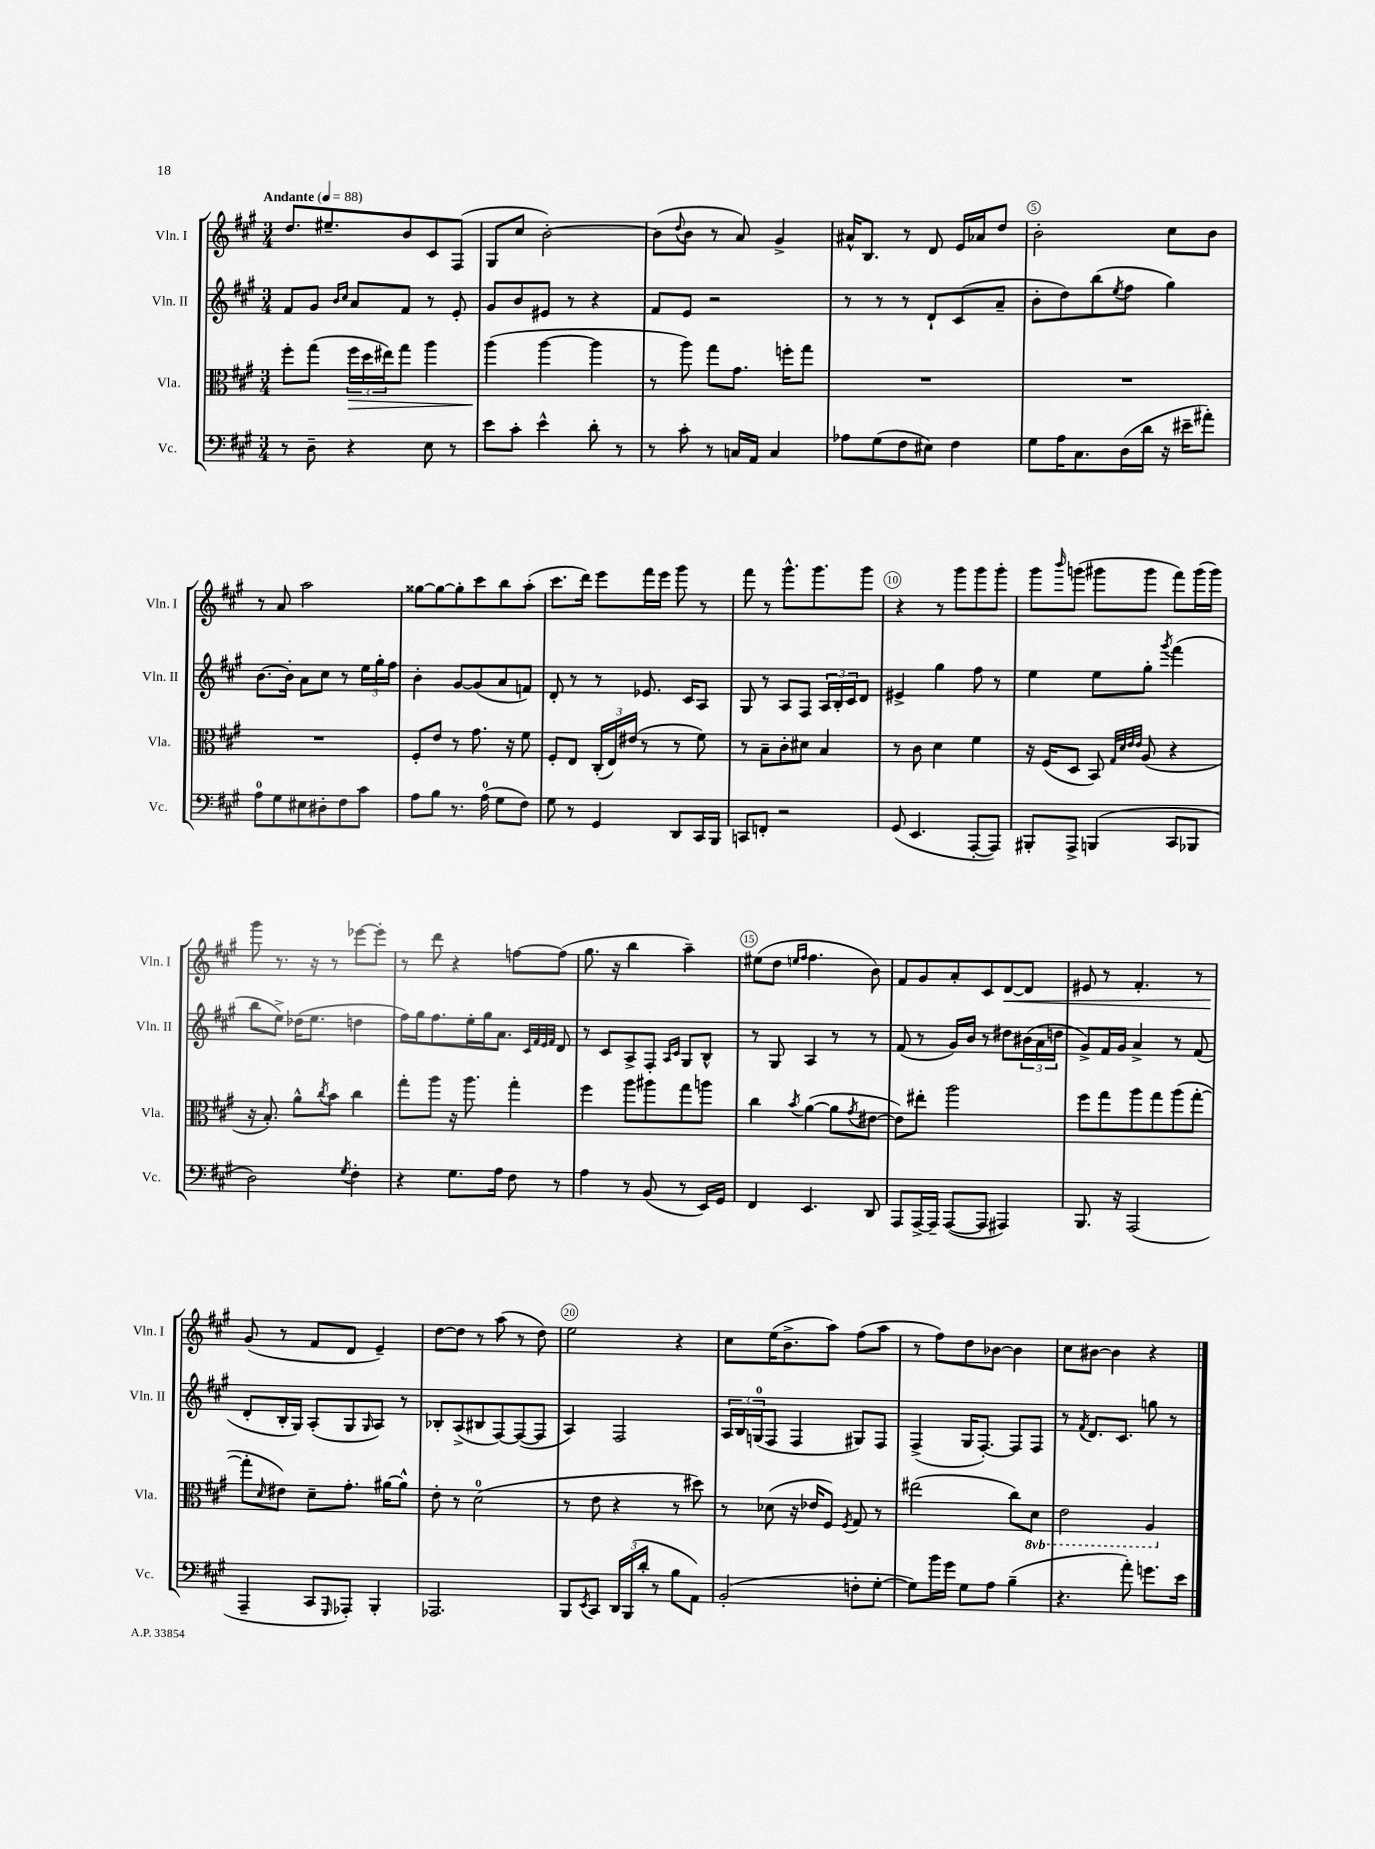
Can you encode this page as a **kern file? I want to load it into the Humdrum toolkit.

**kern	**kern	**dynam	**kern	**kern	**dynam
*part4	*part3	*part3	*part2	*part1	*part1
*staff4	*staff3	*staff3	*staff2	*staff1	*staff1
*I"Vc.	*I"Vla.	*	*I"Vln. II	*I"Vln. I	*
*I'Vc.	*I'Vla.	*	*I'Vln. II	*I'Vln. I	*
*clefF4	*clefC3	*	*clefG2	*clefG2	*
*k[f#c#g#]	*k[f#c#g#]	*	*k[f#c#g#]	*k[f#c#g#]	*
*M3/4	*M3/4	*	*M3/4	*M3/4	*
*MM88	*MM88	*	*MM88	*MM88	*
=1	=1	=1	=1	=1	=1
!	!	!	!	!LO:TX:a:B:t=Andante	!
8r	8ff#'\L	.	8f#/L	8.dd/L	.
8D~\	(8gg#\J	.	8g#/J	.	.
.	.	.	.	8.ee#X~/	.
.	.	.	16qqb/LL	.	.
.	.	.	16qqcc#/JJ	.	.
!	!	!LO:HP:b	!	!	!
4r	24ff#\LL	>	8a/L	.	.
.	24dd\	.	.	.	.
.	24ee#X\J)	.	.	.	.
.	8gg#\J	.	8f#/J	8b/	.
8E\	4aa\	.	8r	8c#/	.
8r	.	.	8e'/	(8F#/J	.
=2	=2	=2	=2	=2	=2
8e\L	(4aa\	.	8g#/L	8G#/L	.
8c#'\J	.	.	8b/	8cc#/J	.
4e^^\	[4aa\	]	8e#X/J	[2b'\)	.
.	.	.	8r	.	.
8d'\	4aa\]	.	4r	.	.
8r	.	.	.	.	.
=3	=3	=3	=3	=3	=3
8r	8r	.	8f#/L	(8b\L]	.
.	.	.	.	8qqdd/	.
8c#'\	8aa\)	.	8e/J	8b\J	.
8r	8gg#\L	.	2r	8r	.
16Cn/LL	8.g#\J	.	.	8a/)	.
16AA/JJ	.	.	.	.	.
4C/	.	.	.	4g#^/	.
.	16ffn'\KL	.	.	.	.
.	8gg#\J	.	.	.	.
=4	=4	=4	=4	=4	=4
8A-X\L	2.r	.	8r	16a#X^^/KL	.
.	.	.	.	8.B/J	.
(8G#\	.	.	8r	.	.
8F#\	.	.	8r	8r	.
8E#X\J)	.	.	8d`/L	8d/	.
4F#\	.	.	(8c#/	16e/LL	.
.	.	.	.	16a-X/J	.
.	.	.	8a~/J	8dd/J	.
=5	=5	=5	=5	=5	=5
8G#\L	2.r	.	8b'\L	2b'\	.
16A\K	.	.	8dd\)	.	.
8.C#\	.	.	.	.	.
.	.	.	(8bb\	.	.
.	.	.	8qee/	.	.
(16D\L	.	.	8ff#\J	.	.
16d\JJ	.	.	.	.	.
16r	.	.	4gg#\)	8cc#\L	.
16e#X~\KL	.	.	.	.	.
8a#X'\J)	.	.	.	8b\J	.
!!LO:LB:g=z
=6	=6	=6	=6	=6	=6
8A\L	2.r	.	[8.b\L	8r	.
8G#\	.	.	.	8a/	.
.	.	.	16b'\Jk]	.	.
8E#X\	.	.	8a\L	2aa\	.
8D#X'\	.	.	8cc#\J	.	.
8F#\	.	.	8r	.	.
8c#\J	.	.	24ee\LL	.	.
.	.	.	24gg#'\	.	.
.	.	.	24ff#\JJ	.	.
=7	=7	=7	=7	=7	=7
8A\L	8F#'/L	.	4b'\	[8gg##X\L	.
8B\J	8e/J	.	.	8gg##\_	.
8.r	8r	.	[8g#/L	8gg##'\]	.
.	8.g#\	.	(8g#/]	8ccc#\	.
(16A\	.	.	.	.	.
8G#\L	.	.	8a/	8bb\	.
.	16r	.	.	.	.
8F#\J)	8f#\	.	8fn/J)	(8aa'\J	.
=8	=8	=8	=8	=8	=8
8G#\	8F#'/L	.	8d'/	8.ccc#\L	.
8r	8E/J	.	8r	.	.
.	.	.	.	16ddd\Jk)	.
4GG#/	(24C#'/LL	.	8r	8eee\L	.
.	24E/)	.	.	.	.
.	(24e#X/JJ	.	.	.	.
.	8r	.	8.e-X/	16fff#\L	.
.	.	.	.	16eee\JJ	.
8DD/L	8r	.	.	8ggg#\	.
.	.	.	16c#/KL	.	.
16CC#/L	8f#\)	.	8A/J	8r	.
16BBB/JJ	.	.	.	.	.
=9	=9	=9	=9	=9	=9
8CCn/L	8r	.	8G#/	8fff#\	.
8FFn'/J	8B~\L	.	8r	8r	.
2r	8c#'\	.	8A/L	8.ggg#^^\L	.
.	8d#X\J	.	8F#/J	.	.
.	.	.	.	8.ggg#\	.
.	4B/	.	24A/LL	.	.
.	.	.	24B'/	.	.
.	.	.	24c#/J	.	.
.	.	.	8d/J	8ggg#\J	.
=10	=10	=10	=10	=10	=10
(8GG#/	8r	.	4e#X^/	4r	.
4.EE/	8c#\	.	.	.	.
.	4d\	.	4gg#\	8r	.
.	.	.	.	8ggg#\L	.
[8AAA'/L	4f#\	.	8ff#\	8ggg#\	.
8AAA/J])	.	.	8r	8ggg#'\J	.
=11	=11	=11	=11	=11	=11
8BBB#X'/L	16r	.	4ee\	8ggg#\L	.
.	(16F#/KL	.	.	.	.
.	.	.	.	16qqbbb/	.
8AAA^/J	8D/J	.	.	(8gggn\J	.
(4BBBn/	8BB/)	.	8ee\L	8ggg#X\L	.
.	32qqG#/LLL	.	.	.	.
.	32qqd/	.	.	.	.
.	32qqe/	.	.	.	.
.	32qqe/JJJ	.	.	.	.
.	(8A/	.	8gg#'\J	8ggg#\J	.
.	.	.	8qggg#/	.	.
8CC#/L	4r	.	(4fff#\	8fff#\L)	.
8BBB-X/J	.	.	.	(16ggg#\L	.
.	.	.	.	16ggg#\JJ)	.
!!LO:LB:g=z
=12	=12	=12	=12	=12	=12
2D\)	16r	.	8bb\L	8ggg#\	.
.	8.B'/)	.	.	.	.
.	.	.	8ee^\J)	8.r	.
.	8a^^\L	.	(16dd-X\KL	.	.
.	.	.	8.ee\J	16r	.
.	8qcc#/	.	.	.	.
.	8b\J	.	.	8r	.
8qG#/	.	.	.	.	.
4F#'\	4cc#\	.	4ddn\	[8eee-X\L	.
.	.	.	.	8eee-'\J]	.
=13	=13	=13	=13	=13	=13
4r	8gg#'\L	.	16ff#\LL)	8r	.
.	.	.	16gg#\J	.	.
.	8aa\J	.	8.ff#\	8ddd\	.
8.G#\L	16r	.	.	4r	.
.	8.aa\	.	16ee'\L	.	.
.	.	.	16gg#\J	.	.
16A\Jk	.	.	8.a\J	.	.
8F#\	4gg#'\	.	.	[8ffn\L	.
.	.	.	32qqc#/LLL	.	.
.	.	.	32qqf#/	.	.
.	.	.	32qqe/	.	.
.	.	.	32qqf#/JJJ	.	.
8r	.	.	8d/	(8ff\J]	.
=14	=14	=14	=14	=14	=14
4A\	4ff#\	.	8r	8.gg#\	.
.	.	.	8c#/L	.	.
.	.	.	.	16r	.
8r	8aa\L	.	8A^/	4bb\	.
(8BB/	8aa#X\	.	8F#'/J	.	.
.	.	.	16qqA/LL	.	.
.	.	.	16qqc#/JJ	.	.
8r	8gg#\	.	8G#/L	4aa~\)	.
16EE/LL)	8aan\J	.	8B^^/J	.	.
16GG#/JJ	.	.	.	.	.
=15	=15	=15	=15	=15	=15
4FF#/	4cc#\	.	8r	(8ee#X\L	.
.	.	.	8G#/	8dd\J	.
.	.	.	.	16qqeen/LL	.
.	8qb/	.	.	16qqff#/JJ	.
4.EE/	([4a\	.	4A/	4.ff#\	.
.	8a\L]	.	8r	.	.
.	8qg#/	.	.	.	.
8DD/	[8e#X\J	.	8r	8b\)	.
=16	=16	=16	=16	=16	=16
8AAA/L	8e#\L])	.	(8f#/	8f#/L	.
[16AAA^/L	8ee#X'\J	.	8r	8g#/	.
16AAA~/JJ]	.	.	.	.	.
([8AAA/L	2aa\	.	16g#/LL)	8a'/	.
.	.	.	16b/JJ	.	.
8AAA/J]	.	.	8r	8c#/	.
!	!	!	!	!	!LO:HP:b
4AAA#X/)	.	.	8dd#X\L	[8d/	<
.	.	.	(24b#X\L	8d/J]	.
.	.	.	24a\	.	.
.	.	.	24ddn\JJ	.	.
=17	=17	=17	=17	=17	=17
8.BBB/	8ff#\L	.	8g#^/L)	8e#X/	.
.	8gg#\	.	16f#/L	8r	.
16r	.	.	16g#/JJ	.	.
(2AAA/	8aa\	.	4a^/	4.f#'/	.
.	8gg#\	.	.	.	.
.	(8aa\	.	8r	.	.
.	[8gg#'\J	.	(8f#/	8r	.
!!LO:LB:g=z
=18	=18	=18	=18	=18	=18
4AAA~/	8gg#'\L]	.	8d'/L	(8g#/	.
.	16qqd/	.	.	.	.
.	8e#X\J)	.	16B'/L	8r	[
.	.	.	16G#/JJ)	.	.
8CC#/L	8d~\L	.	(8A'/L	8f#/L	.
16qqGGG#/	.	.	.	.	.
8AAA-X'/J)	8.g#'\J	.	8G#/	8d/J	.
.	.	.	16qqG#/	.	.
4BBB'/	.	.	8A/J)	4e~/)	.
.	[16a#X\KL	.	.	.	.
.	8a#^^\J]	.	8r	.	.
=19	=19	=19	=19	=19	=19
2.AAA-X/	8e'\	.	8B-X'/L	[8dd\L	.
.	8r	.	(8A^/	8dd\J]	.
.	(2d\	.	8B#X/	8r	.
.	.	.	[8F#/)	(8aa\	.
.	.	.	(8F#/_	8r	.
.	.	.	8F#/J]	8dd\)	.
=20	=20	=20	=20	=20	=20
8BBB/L	8r	.	4A/)	2ee\	.
8qEE/	.	.	.	.	.
8CC#/J	8e\	.	.	.	.
24DD/LL	4r	.	2F#/	.	.
(24BBB/	.	.	.	.	.
24d'/JJ	.	.	.	.	.
8r	.	.	.	.	.
8B\L	8r	.	.	4r	.
8AA\J)	8dd#X\)	.	.	.	.
=21	=21	=21	=21	=21	=21
(2BB'/	8r	.	24A/LL	8cc#\L	.
.	.	.	24B/	.	.
.	.	.	(24Gn/J	.	.
.	(8d-X\	.	8F#/J	(16ee\K	.
.	.	.	.	8.b^\	.
.	16r	.	4F#/	.	.
.	16e-X/KL	.	.	.	.
.	8F#/J)	.	.	8aa\J)	.
.	8qF#/	.	.	.	.
8Fn'\L	8G#/	.	8G#X/L)	(8ff#\L	.
[8G#'\J	8r	.	8F#/J	8aa\J	.
=22	=22	=22	=22	=22	=22
8G#\L])	(2ee#X\	.	(4F#^/	8r	.
16b\L	.	.	.	8ff#\L)	.
16g#\JJ	.	.	.	.	.
8G#\L	.	.	16G#/KL	8dd\	.
.	.	.	[8.F#'/J)	.	.
8A\J	.	.	.	[8b-X\J	.
(4B~\	8cc#\L)	.	8F#/L]	4b-\]	.
*	*8ba	*	*	*	*
.	8D\J	.	8F#/J	.	.
=23	=23	=23	=23	=23	=23
4.r	2E\	.	8r	8cc#\L	.
.	.	.	8qf#/	.	.
.	.	.	8.d/L	[8b#X\J	.
.	.	.	.	4b#\]	.
.	.	.	8.c#/J	.	.
8a'\)	.	.	.	.	.
8.gn\L	4AA/	.	8ggn\	4r	.
.	.	.	8r	.	.
16e\Jk	.	.	.	.	.
*	*X8ba	*	*	*	*
==	==	==	==	==	==
*-	*-	*-	*-	*-	*-
